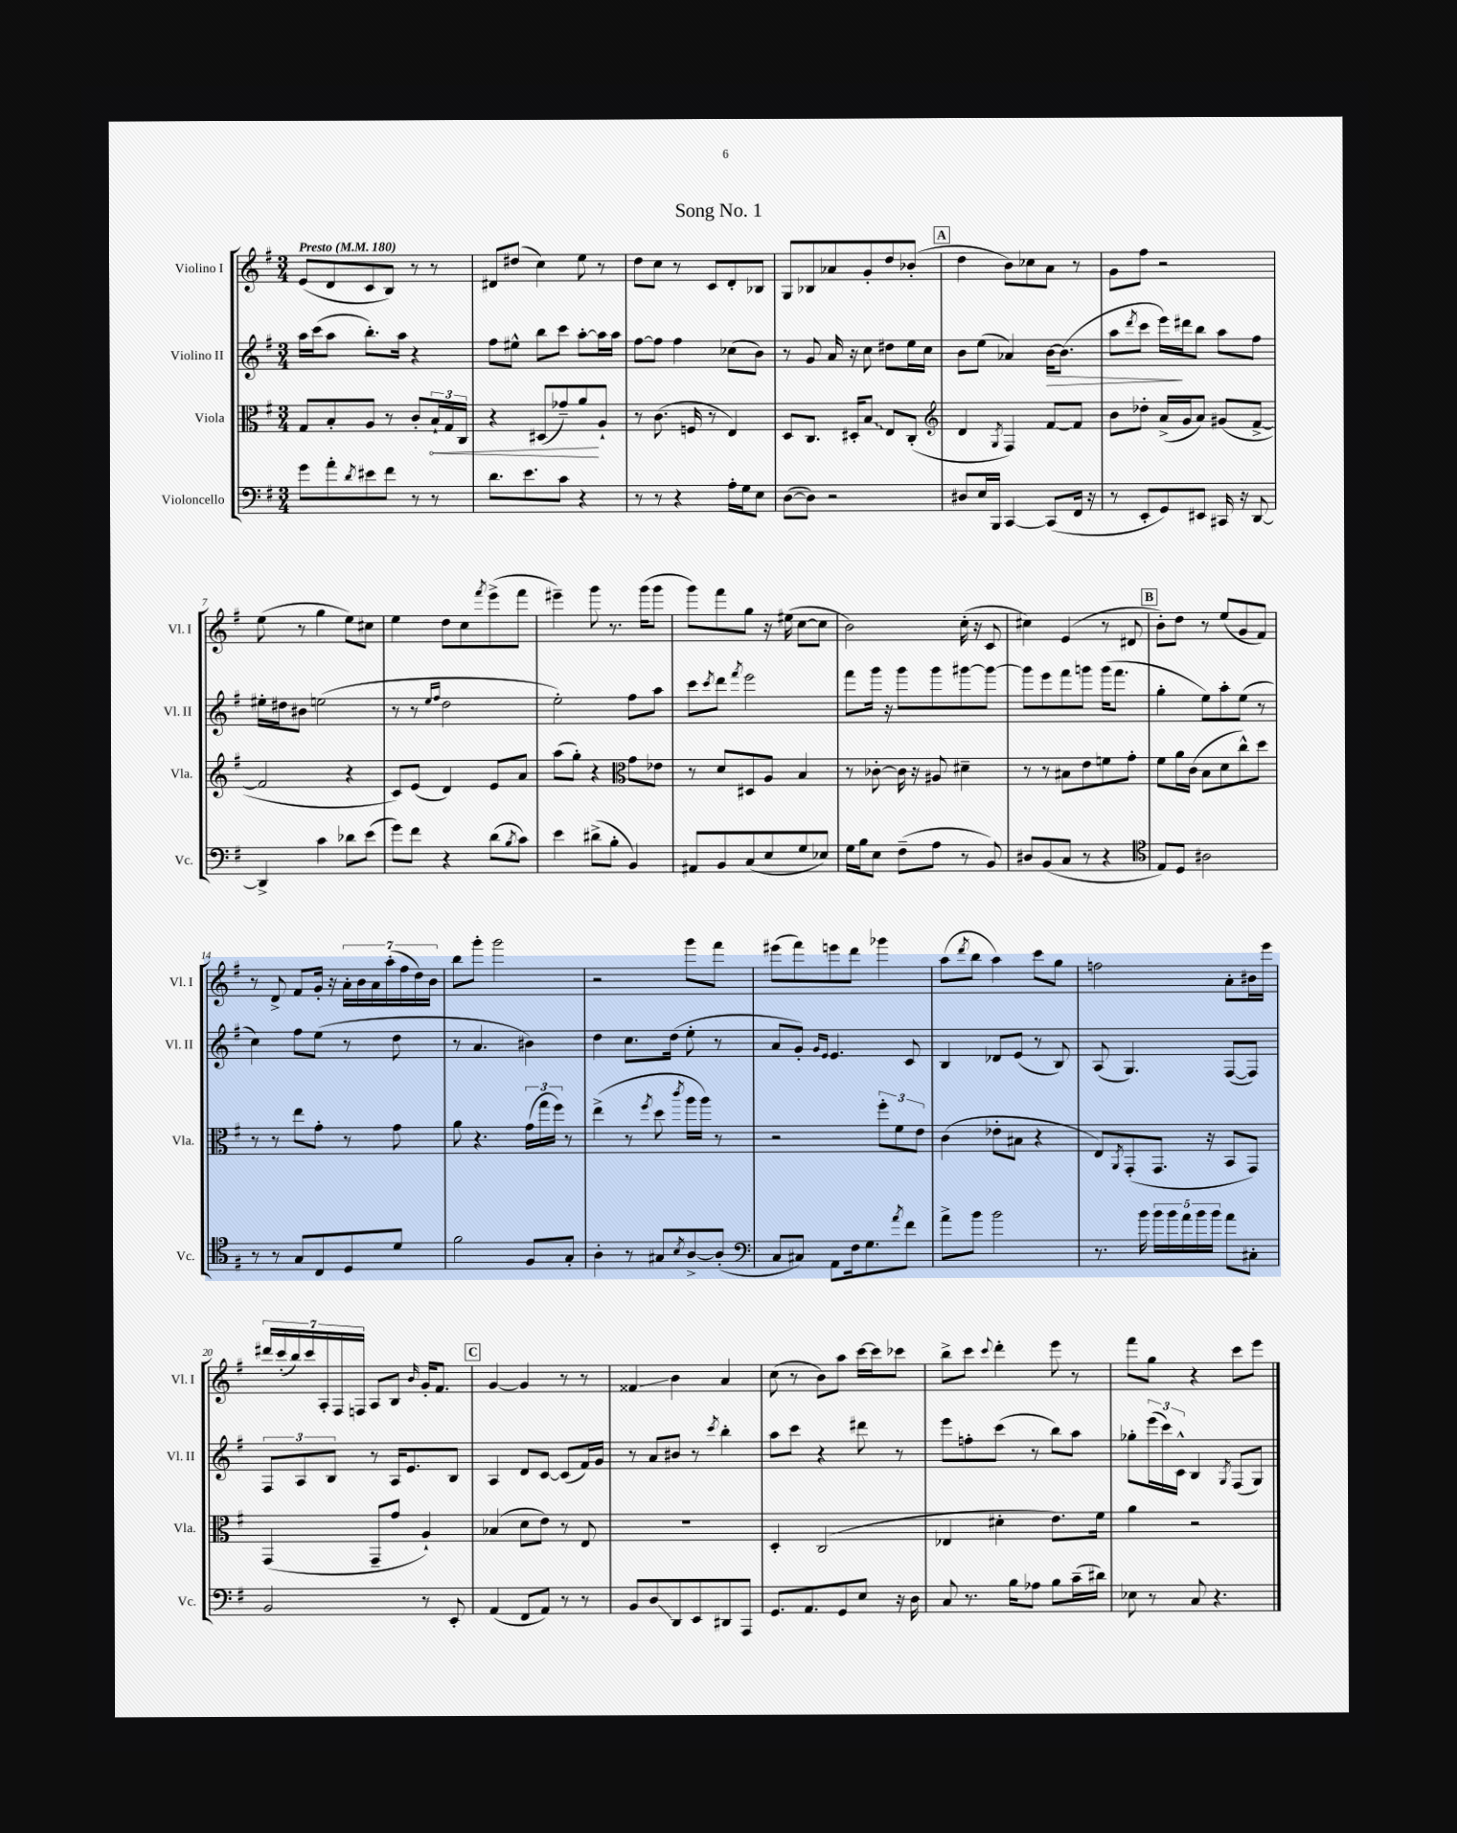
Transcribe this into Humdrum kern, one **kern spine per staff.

**kern	**kern	**kern	**kern
*staff4	*staff3	*staff2	*staff1
*clefF4	*clefC3	*clefG2	*clefG2
*k[f#]	*k[f#]	*k[f#]	*k[f#]
*M3/4	*M3/4	*M3/4	*M3/4
*MM180	*MM180	*MM180	*MM180
8g	8G	16aa	(8e
.	.	(16ccc	.
8a'	8B'	8aa	8d
8qd	.	.	.
8e#	8A	8.bb')	8c
8f#	8r	.	8B)
.	.	16aa	.
8r	8c'	4r	8r
8r	24B`	.	8r
.	24G	.	.
.	24C	.	.
=	=	=	=
8.d	4r	8ff#	8d#
.	.	8ee#^^	(8dd#
8.e	.	.	.
.	(8D#	8bb	4cc)
8c	8g-~)	8ccc	.
4r	8a	[8aa'	8ee
.	8A`	16aa]	8r
.	.	16aa	.
=	=	=	=
8r	8r	[8ff#	8dd
8r	(8.c	8ff#]	8cc
4r	.	4ff#	8r
.	16F	.	.
.	8r	.	8c
16A'	4E)	(8cc-	8d'
16G	.	.	.
8E	.	8b)	8B-
=	=	=	=
([8D	8D	8r	8G
8D])	8.C	8g	8B-
2r	.	16a	8a-
.	16D#'	16r	.
.	8B	8cc	8g'
.	8E	8dd#	8dd
.	(8C'	16ee	(8b-'
.	.	16cc	.
=	=	=	=
*	*clefG2	*	*
8D#	4d	8b	4dd
16E	.	(8ee	.
16BBB	.	.	.
.	8qG	.	.
[4CC	4F#)	4a-)	8b)
.	.	.	8cc-
(8CC]	[8f#	[16b	8a
.	.	(8.b]	.
16FF#	8f#]	.	8r
16r	.	.	.
=	=	=	=
8r	8b	8aa	8g
.	.	8qddd	.
8EE'	8dd-'	8ccc	8ff#
8GG)	(16a^	16eee)	2r
.	16g	16ddd#	.
8EE#	8a)	8bb	.
16CC#	(8g#	8aa	.
16r	.	.	.
[8DD	[8f#^	8ff#	.
=	=	=	=
4DD^]	2f#]	16ee#'	(8ee
.	.	16dd#	.
.	.	8b#	8r
4c	.	(2ee	4gg
8d-	4r	.	8ee)
(8e	.	.	8cc#
=	=	=	=
8g)	8c)	8r	4ee
8f#	(8e	8r	.
.	.	16qqee	.
.	.	16qqff#	.
4r	4d)	2dd	8dd
.	.	.	8cc
.	.	.	8qfff#
(8d	8e	.	(8eee^
8qB	.	.	.
8c)	8a	.	8fff#
=	=	=	=
4e	(8aa	2ee')	4eee#~)
.	8gg')	.	.
(8d#^	4r	.	8ggg
8B'	.	.	8.r
*	*clefC3	*	*
4BB)	8g	8ff#	.
.	.	.	(16ggg
.	8e-	8aa	8ggg
=	=	=	=
8AA#	8r	8ccc	8ggg)
.	.	8qccc	.
8BB	8d	8ddd	8fff#
.	.	8qfff#	.
(8C	8D#	2eee	8gg
8E	8A	.	16r
.	.	.	(16ee#
8G	4B	.	[8cc
8E-)	.	.	8cc]
=	=	=	=
16G	8r	8fff#	2b)
16B	.	.	.
8E	[8c-'	16ggg	.
.	.	16r	.
(8F#~	16c-]	8ggg	.
.	16r	.	.
8A	8A#	8ggg	.
8r	4d#~	[8ggg#	(16cc'
.	.	.	16r
8BB)	.	8ggg#_	8c
=	=	=	=
8D#	8r	8ggg#]	4cc#)
(8BB	8r	8eee	.
8C	8B#	8fff#	(4e
8r	8e	8ggg	.
4r	8f	(16ggg	8r
.	.	8.fff#	.
.	8g'	.	8d#
=	=	=	=
*clefC4	*	*	*
8E)	8f#	4gg'	8b')
8D	16a	.	8dd
.	(16c	.	.
2A#	8B	8ee)	8r
.	8d	8aa'	(8ee
.	8cc^^)	(8ee	8g
.	8dd	8r	8f#)
=	=	=	=
8r	8r	4cc)	8r
8r	8r	.	8d^
8G	8ee	8ff#	8f#
8C	8g'	(8ee	16g'
.	.	.	16r
8D	8r	8r	28a'
.	.	.	28b
.	.	.	28a
.	.	.	(28aa'
8d	8g	8dd	.
.	.	.	28ff#
.	.	.	28dd)
.	.	.	28b
=	=	=	=
2f#	8a	8r	8bb
.	4.r	4.a	8ggg'
.	.	.	2ggg
8F#	(24g	4b#)	.
.	24gg	.	.
.	24ff#)	.	.
8G'	8r	.	.
=	=	=	=
4A'	(4ee^	4dd	2r
8r	8r	8.cc	.
.	8qff#	.	.
8G#	8dd	.	.
.	.	(16dd	.
8qB	8qccc	.	.
[8A^	16aa	8ee'	8ggg
.	16aa)	.	.
(8A']	8r	8r	8fff#
=	=	=	=
*clefF4	*	*	*
8C	2r	8a	(8eee#
8C#)	.	8g')	8fff#)
.	.	16qqg	.
.	.	16qqe	.
8AA	.	4.e	8eee
16F#	.	.	8ddd
8.G	.	.	.
.	12ff#'	.	4ggg-
.	12f#	.	.
8qa	.	.	.
8f#	.	8c	.
.	12e	.	.
=	=	=	=
8a^	(4c	4B	(8aa
.	.	.	8qddd
8b	.	.	8bb
2b	8e-'	8d-	4aa)
.	8B#	(8e	.
.	4r	8r	8ccc
.	.	8B)	8gg
=	=	=	=
8.r	8E)	(8A	2ff
.	8qAA	.	.
.	(8GG'	4.G)	.
16b	.	.	.
20b	8.GG	.	.
20b	.	.	.
20a	.	.	.
20b	.	.	.
.	16r	.	.
20b	.	.	.
8a	8BB	([8F#	8a'
8C#'	8GG)	8F#])	16b#
.	.	.	16eee
=	=	=	=
2BB	(4GG	12F#	28ddd#
.	.	.	(28ccc'
.	.	.	28bb)
.	.	12A	.
.	.	.	28ccc
.	.	.	28A'
.	.	12B	.
.	.	.	28F#
.	.	.	28F
.	8GG~	8r	8A
.	8g	16A	8B
.	.	8.e	.
.	.	.	16qqb
8r	4A`)	.	16g'
.	.	.	8.f#
8EE'	.	8B	.
=	=	=	=
(4AA	(4B-	4A	[4g
8FF#	8d	8d	4g]
8AA)	8e)	[8c	.
8r	8r	(8c]	8r
8r	8E	16f#)	8r
.	.	16g	.
=	=	=	=
8BB	2.r	8r	4f##
8D	.	8a	.
8DD	.	8b#	4b
8EE	.	8r	.
.	.	8qccc	.
8DD#	.	4bb'	4a
8AAA	.	.	.
=	=	=	=
8.GG	4D'	8aa	(8cc
.	.	8ccc	8r
8.AA	.	.	.
.	(2C	4r	8b)
8GG	.	.	8aa
8E	.	8ddd#	[16ccc
.	.	.	16ccc]
16r	.	8r	8ccc-
16D	.	.	.
=	=	=	=
8C	4E-	8eee	8bb^
8.r	.	8ff'	8ccc
.	.	.	8qqccc
.	4d#'	(8ccc	4ddd'
16B	.	.	.
8A-	.	8r	.
8B	8.e)	8bb)	8eee
(16c~	.	8aa	8r
16d#)	16f#	.	.
=	=	=	=
8E-	4a	8gg-'	8fff#
8r	.	(24eee	8gg
.	.	24ccc)	.
.	.	24c^^	.
8C	2r	4B	4r
4.r	.	.	.
.	.	8qG	.
.	.	(8F#	8ccc
.	.	8G)	8eee
==	==	==	==
*-	*-	*-	*-
